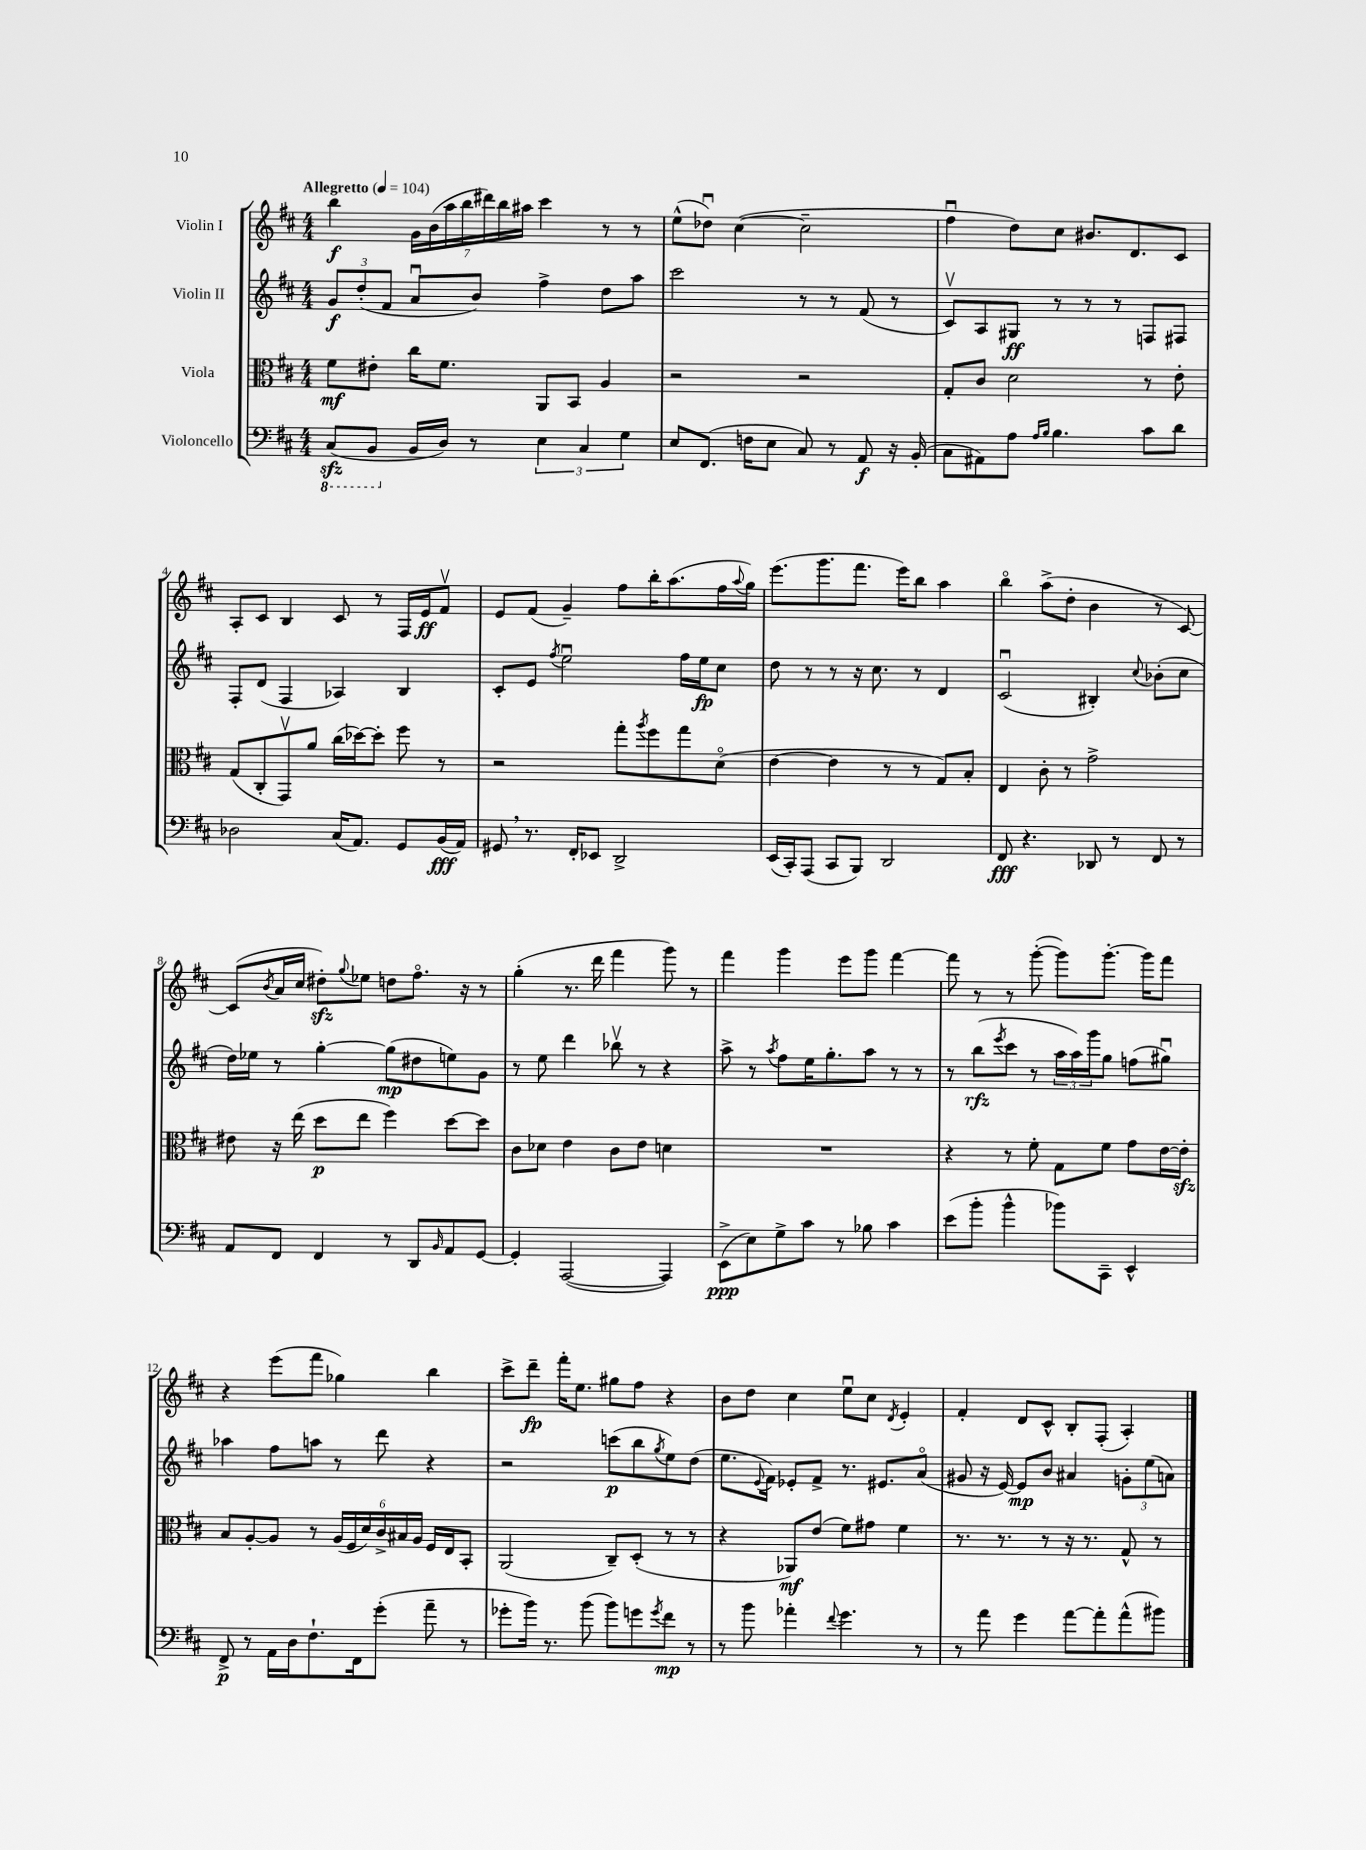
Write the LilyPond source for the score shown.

<<
\new StaffGroup <<
\new Staff = "s0" \with { instrumentName = "Violin I" } {
    \clef treble \key d \major \numericTimeSignature \time 4/4 \tempo "Allegretto" 4 = 104
    b''4\f \tuplet 7/4 { g'16 b'16( a''16 b''16 dis'''16) b''16 ais''16 } cis'''4 r8 r8 |
    e''8-^( des''8\downbow) cis''4~( cis''2-- |
    fis''4\downbow d''8) cis''8 bis'8. d'8. cis'8 |
    a8-. cis'8 b4 cis'8 r8 fis16 e'16\ff fis'8\upbow |
    e'8 fis'8( g'4--) fis''8 b''16-. a''8.( fis''16 \appoggiatura { a''8 } g''16) |
    e'''8.( g'''8. fis'''8. e'''16) b''8 a''4 |
    b''4\flageolet a''8->( d''8-. b'4 r8 cis'8~) |
    cis'8( \acciaccatura { b'8 } a'16 cis''16 dis''8-.\sfz) \appoggiatura { g''8 } ees''8 d''8 fis''8.\flageolet r16 r8 |
    g''4-.( r8. d'''16 fis'''4 g'''8) r8 |
    fis'''4 g'''4 e'''8 g'''8 fis'''4~ |
    fis'''8 r8 r8 g'''8~-.( g'''8) g'''8.~-. g'''16 fis'''8 |
    r4 e'''8( fis'''8 ges''4) b''4 |
    cis'''8-> d'''8--\fp fis'''16-. e''8. gis''8 fis''8 r4 |
    b'8 d''8 cis''4 e''8\downbow cis''8 \acciaccatura { d'8 } e'4-. |
    fis'4-. d'8 cis'8-^ b8-. fis8-.( a4-.) \bar "|." |
}
\new Staff = "s1" \with { instrumentName = "Violin II" } {
    \clef treble \key d \major \numericTimeSignature \time 4/4
    \tuplet 3/2 { g'8\f d''8-.( fis'8 } a'8\downbow b'8) fis''4-> d''8 a''8 |
    cis'''2 r8 r8 fis'8( r8 |
    cis'8\upbow) a8 gis8\ff r8 r8 r8 f8 fis8 |
    fis8-. d'8( fis4 aes4) b4 |
    cis'8-. e'8 \acciaccatura { fis''8 } e''2\downbow fis''16 e''16\fp cis''8 |
    d''8 r8 r8 r16 cis''8. r8 d'4 |
    cis'2\downbow( bis4-.) \appoggiatura { cis''8 } bes'8-.( cis''8 |
    d''16) ees''16 r8 g''4~-. g''8\mp( dis''8 e''8) g'8 |
    r8 e''8 d'''4 bes''8\upbow r8 r4 |
    a''8-> r8 \acciaccatura { a''8 } fis''8 e''16 g''8.-. a''8 r8 r8 |
    r8 b''8\rfz( \acciaccatura { e'''8 } cis'''8 r8 \tuplet 3/2 { a''16 a''16) g'''16 } g''8 f''8( gis''8\downbow) |
    aes''4 fis''8 a''8 r8 d'''8 r4 |
    r2 c'''8\p( b''8 \acciaccatura { g''8 } e''8) d''8( |
    e''8. \appoggiatura { e'8 } fis'16) ees'8-. fis'8-> r8. eis'8. a'8\flageolet( |
    gis'8 r16 e'16~) e'8\mp b'8 ais'4 \tuplet 3/2 { g'8-. e''8( a'8) } \bar "|." |
}
\new Staff = "s2" \with { instrumentName = "Viola" } {
    \clef alto \key d \major \numericTimeSignature \time 4/4
    fis'8\mf eis'8-. cis''16 fis'8. a,8 b,8 a4 |
    r2 r2 |
    g8-. cis'8 d'2 r8 e'8-. |
    g8( cis8-. g,8\upbow) a'8 cis''16( des''16~) des''8-. fis''8 r8 |
    r2 g''8-. \acciaccatura { a''8 } fis''8 g''8 d'8\flageolet( |
    e'4~ e'4 r8 r8 g8) b8-. |
    e4 cis'8-. r8 g'2-> |
    eis'8 r16 e''16( d''8\p e''8 fis''4) d''8~ d''8 |
    cis'8 des'8 e'4 cis'8 e'8 d'4 |
    R1 |
    r4 r8 fis'8-. g8 fis'8 g'8 e'16~ e'16-.\sfz |
    b8 a8~-. a8 r8 \tuplet 6/4 { a16( fis16 d'16) cis'16-> bis16 a16 } fis16 e16 b,8-. |
    a,2( cis8--) d8-.( r8 r8 |
    r4 aes,8\mf) e'8( fis'8) gis'8 fis'4 |
    r8. r8. r8 r16 r8. g8-^ r8 \bar "|." |
}
\new Staff = "s3" \with { instrumentName = "Violoncello" } {
    \clef bass \key d \major \numericTimeSignature \time 4/4
    \ottava #-1 cis,8\sfz( b,,8 \ottava #0 b,16 d16) r8 \tuplet 3/2 { e4 cis4 g4 } |
    e8 fis,8.( f16 e8 cis8) r8 a,8\f r16 b,16-.( |
    cis8 ais,8) a8 \grace { a16 b16 } b4. cis'8 d'8 |
    des2 cis16( a,8.) g,8 b,16\fff( a,16) |
    gis,8 \breathe r8. fis,16-. ees,8 d,2-> |
    e,16( cis,16-.) a,,8( cis,8 b,,8) d,2 |
    fis,8\fff r4. des,8 r8 fis,8 r8 |
    a,8 fis,8 fis,4 r8 d,8 \grace { b,16 } a,8 g,8~ |
    g,4-. a,,2~( a,,4) |
    e,8->\ppp( e8) g8-> cis'8 r8 bes8 cis'4 |
    e'8( b'8-. b'4-^ bes'8) cis,8-- e,4-^ |
    fis,8->\p r8 a,16 d16 fis8.-! fis,16 g'8-.( a'8-- r8 |
    ges'8-. b'16) r8. b'8( b'8) g'8 \acciaccatura { g'8 } fis'8\mp r8 |
    r8 b'8 aes'4-. \appoggiatura { fis'8 } g'4. r8 |
    r8 a'8 g'4 a'8~ a'8-. a'8-^( bis'8) \bar "|." |
}
>>
>>
